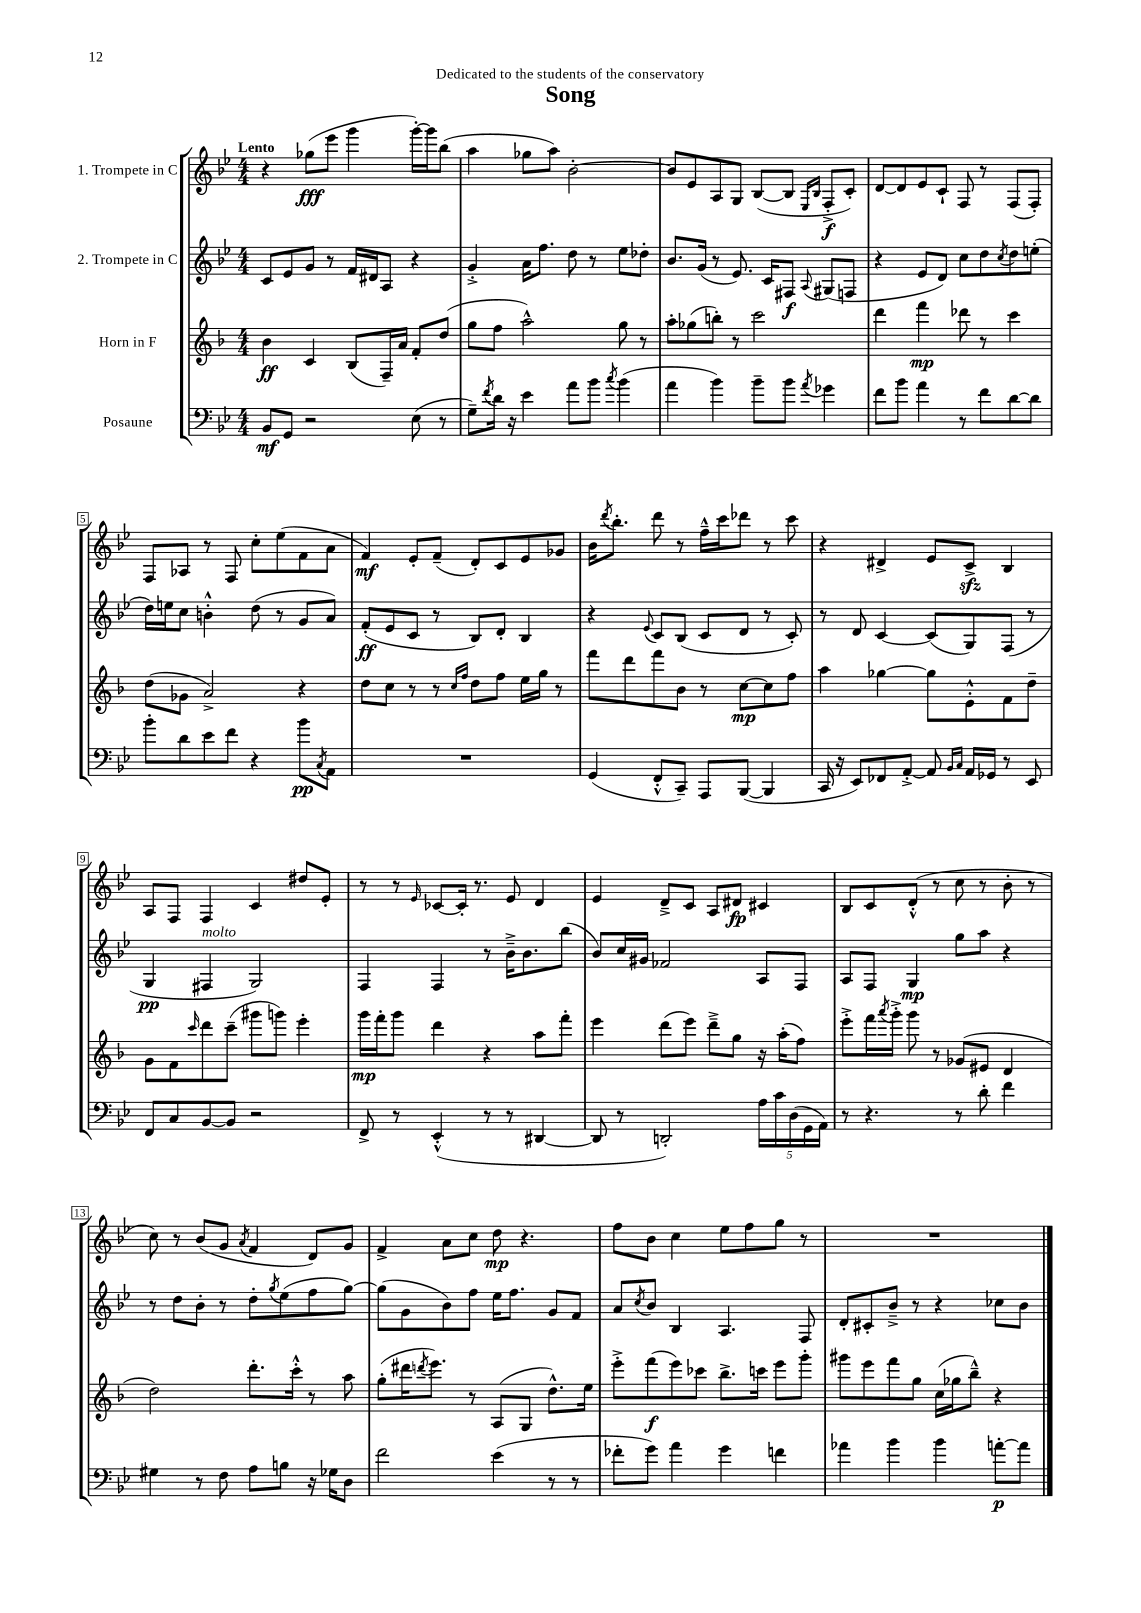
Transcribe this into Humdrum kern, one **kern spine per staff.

**kern	**kern	**kern	**kern
*staff4	*staff3	*staff2	*staff1
*clefF4	*clefG2	*clefG2	*clefG2
*k[b-e-]	*k[b-]	*k[b-e-]	*k[b-e-]
*M4/4	*M4/4	*M4/4	*M4/4
8BB-	4b-	8c	4r
8GG	.	8e-	.
2r	4c	8g	(8gg-
.	.	8r	8eee-
.	(8B-	16f	4ggg
.	.	16d#	.
.	16F~)	8A	.
.	16a	.	.
(8E-	8f'	4r	[16ggg')
.	.	.	16ggg]
8r	(8dd	.	(8bb-
=	=	=	=
8G~)	8gg	4g'^	4aa
8qf	.	.	.
16d	8ff	.	.
16r	.	.	.
4e-	2aa^^)	16a	8gg-
.	.	8.ff	.
.	.	.	8aa)
8a	.	8dd	[2b-'
8b-	.	8r	.
8qcc	.	.	.
(4b-	8gg	8ee-	.
.	8r	8dd-'	.
=	=	=	=
4a	8aa'	8.b-	8b-]
.	(8gg-	.	8e-
.	.	(16g	.
4b-)	8bb')	8r	8A
.	8r	8.e-)	8G
8b-~	2ccc	.	([8B-
.	.	16c	.
8b-	.	8F#	8B-]
.	.	.	16qqE-
8qa	.	8qqA	16qqB-
4g-	.	(8G#	8F'^
.	.	8F	8c')
=	=	=	=
8f	4ddd	4r	[8d
8b-	.	.	8d]
4a	4fff	8e-	8e-
.	.	8d)	8c`
8r	8ddd-	8cc	8F
8f	8r	8dd	8r
.	.	8qcc	.
[8d	4ccc	8dd	(8F
8d]	.	(8ee'	8F')
=	=	=	=
8b-'	(8dd	16dd)	8F
.	.	16ee	.
8d	8g-	8cc	8A-
8e-	2a^)	4b'^^	8r
8f	.	.	8F
4r	.	(8dd	8cc'
.	.	8r	(8ee-
8b-	4r	8g	8f
8qC	.	.	.
8AA	.	8a)	8a
=	=	=	=
1r	8dd	(8f'	4f)
.	8cc	8e-	.
.	8r	8c	8e-'
.	8r	8r	(8f~
.	16qqcc	.	.
.	16qqff	.	.
.	8dd	8B-)	8d')
.	8ff	8d'	8c
.	16ee	4B-	8e-
.	16gg	.	.
.	8r	.	8g-
=	=	=	=
(4GG	8fff	4r	16b-
.	.	.	8qddd
.	.	.	8.bb-'
.	8ddd	.	.
.	.	8qqe-	.
8FF'^^	8fff	8c	8ddd
8CC~)	8b-	(8B-	8r
8AAA	8r	8c	16ff~^^
.	.	.	16ccc
([8BBB-	[8cc	8d	8ddd-
4BBB-]	8cc]	8r	8r
.	8ff	8c')	8ccc
=	=	=	=
16CC	4aa	8r	4r
16r	.	.	.
8EE-)	.	8d	.
8FF-	[4gg-	[4c	4d#^
[8AA'^	.	.	.
8AA]	8gg-]	(8c]	8e-
16qqBB-	.	.	.
16qqC	.	.	.
16AA	8e'^^	8G)	8c^
16GG-	.	.	.
8r	8f	(8F	4B-
8EE-	8dd~	8r	.
=	=	=	=
8FF	8g	4G	8A
8C	8f	.	8F
.	16qqccc	.	.
[8BB-	8ddd	4F#	4F
8BB-]	(8ccc~	.	.
2r	8ggg#	2G)	4c
.	8ggg)	.	.
.	4eee'	.	8dd#
.	.	.	8e-'
=	=	=	=
8FF^	16ggg	4F	8r
.	16fff'	.	.
8r	8ggg	.	8r
.	.	.	16qqe-
(4EE-'^^	4ddd	4F	[8c-
.	.	.	16c-']
.	.	.	8.r
8r	4r	8r	.
8r	.	16b-~^	8e-
.	.	8.b-	.
[4DD#	8aa	.	4d
.	8fff'	(8bb-	.
=	=	=	=
8DD#]	4eee	8b-)	4e-
8r	.	16cc	.
.	.	16g#	.
2DD')	(8ddd	2f-	8d~^
.	8eee)	.	8c
.	8ddd~^	.	8A
.	8gg	.	8d#
20A	16r	8A	4c#
20c	.	.	.
.	(16aa'	.	.
(20D	.	.	.
.	8ff)	8F	.
20GG	.	.	.
20AA)	.	.	.
=	=	=	=
8r	8eee'^	8A	8B-
4.r	16fff	8F	8c
.	8qaaa	.	.
.	16ggg'^	.	.
.	8ggg	4G	(8d'^^
.	8r	.	8r
8r	(8g-	8gg	8cc
8d'	8e#	8aa	8r
4f	4d	4r	8b-'
.	.	.	8r
=	=	=	=
4G#	2dd)	8r	8cc)
.	.	8dd	8r
8r	.	8b-'	(8b-
8F	.	8r	8g
.	.	.	8qa
8A	8.ddd'	8dd'	4f
.	.	8qgg	.
8B	.	(8ee-	.
.	16ccc'^^	.	.
16r	8r	8ff	8d)
16G-	.	.	.
8D	8aa	[8gg)	8g
=	=	=	=
2f	(8gg'	(8gg]	4f^
.	16ddd#	8g	.
.	8qddd	.	.
.	8.eee)	.	.
.	.	8b-)	8a
.	8r	8ff	8cc
(4e-	(8A	16ee-	8dd
.	.	8.ff	.
.	8G	.	4.r
8r	8.dd^^)	8g	.
8r	.	8f	.
.	16ee	.	.
=	=	=	=
8f-'	8eee'^	8a	8ff
.	.	8qcc	.
8g)	(8fff	8b-	8b-
4a	8eee)	4B-	4cc
.	8ccc-	.	.
4g	8.bb-^	4.A	8ee-
.	.	.	8ff
.	16ccc	.	.
4f	8eee	.	8gg
.	8ggg'	8F	8r
=	=	=	=
4a-	8ggg#	8d'	1r
.	8eee	8c#'	.
4b-	8fff	8b-~^	.
.	8gg	8r	.
4b-	(16cc	4r	.
.	16gg-	.	.
.	8bb-~^^)	.	.
[8a'	4r	8cc-	.
8a]	.	8b-	.
==	==	==	==
*-	*-	*-	*-
